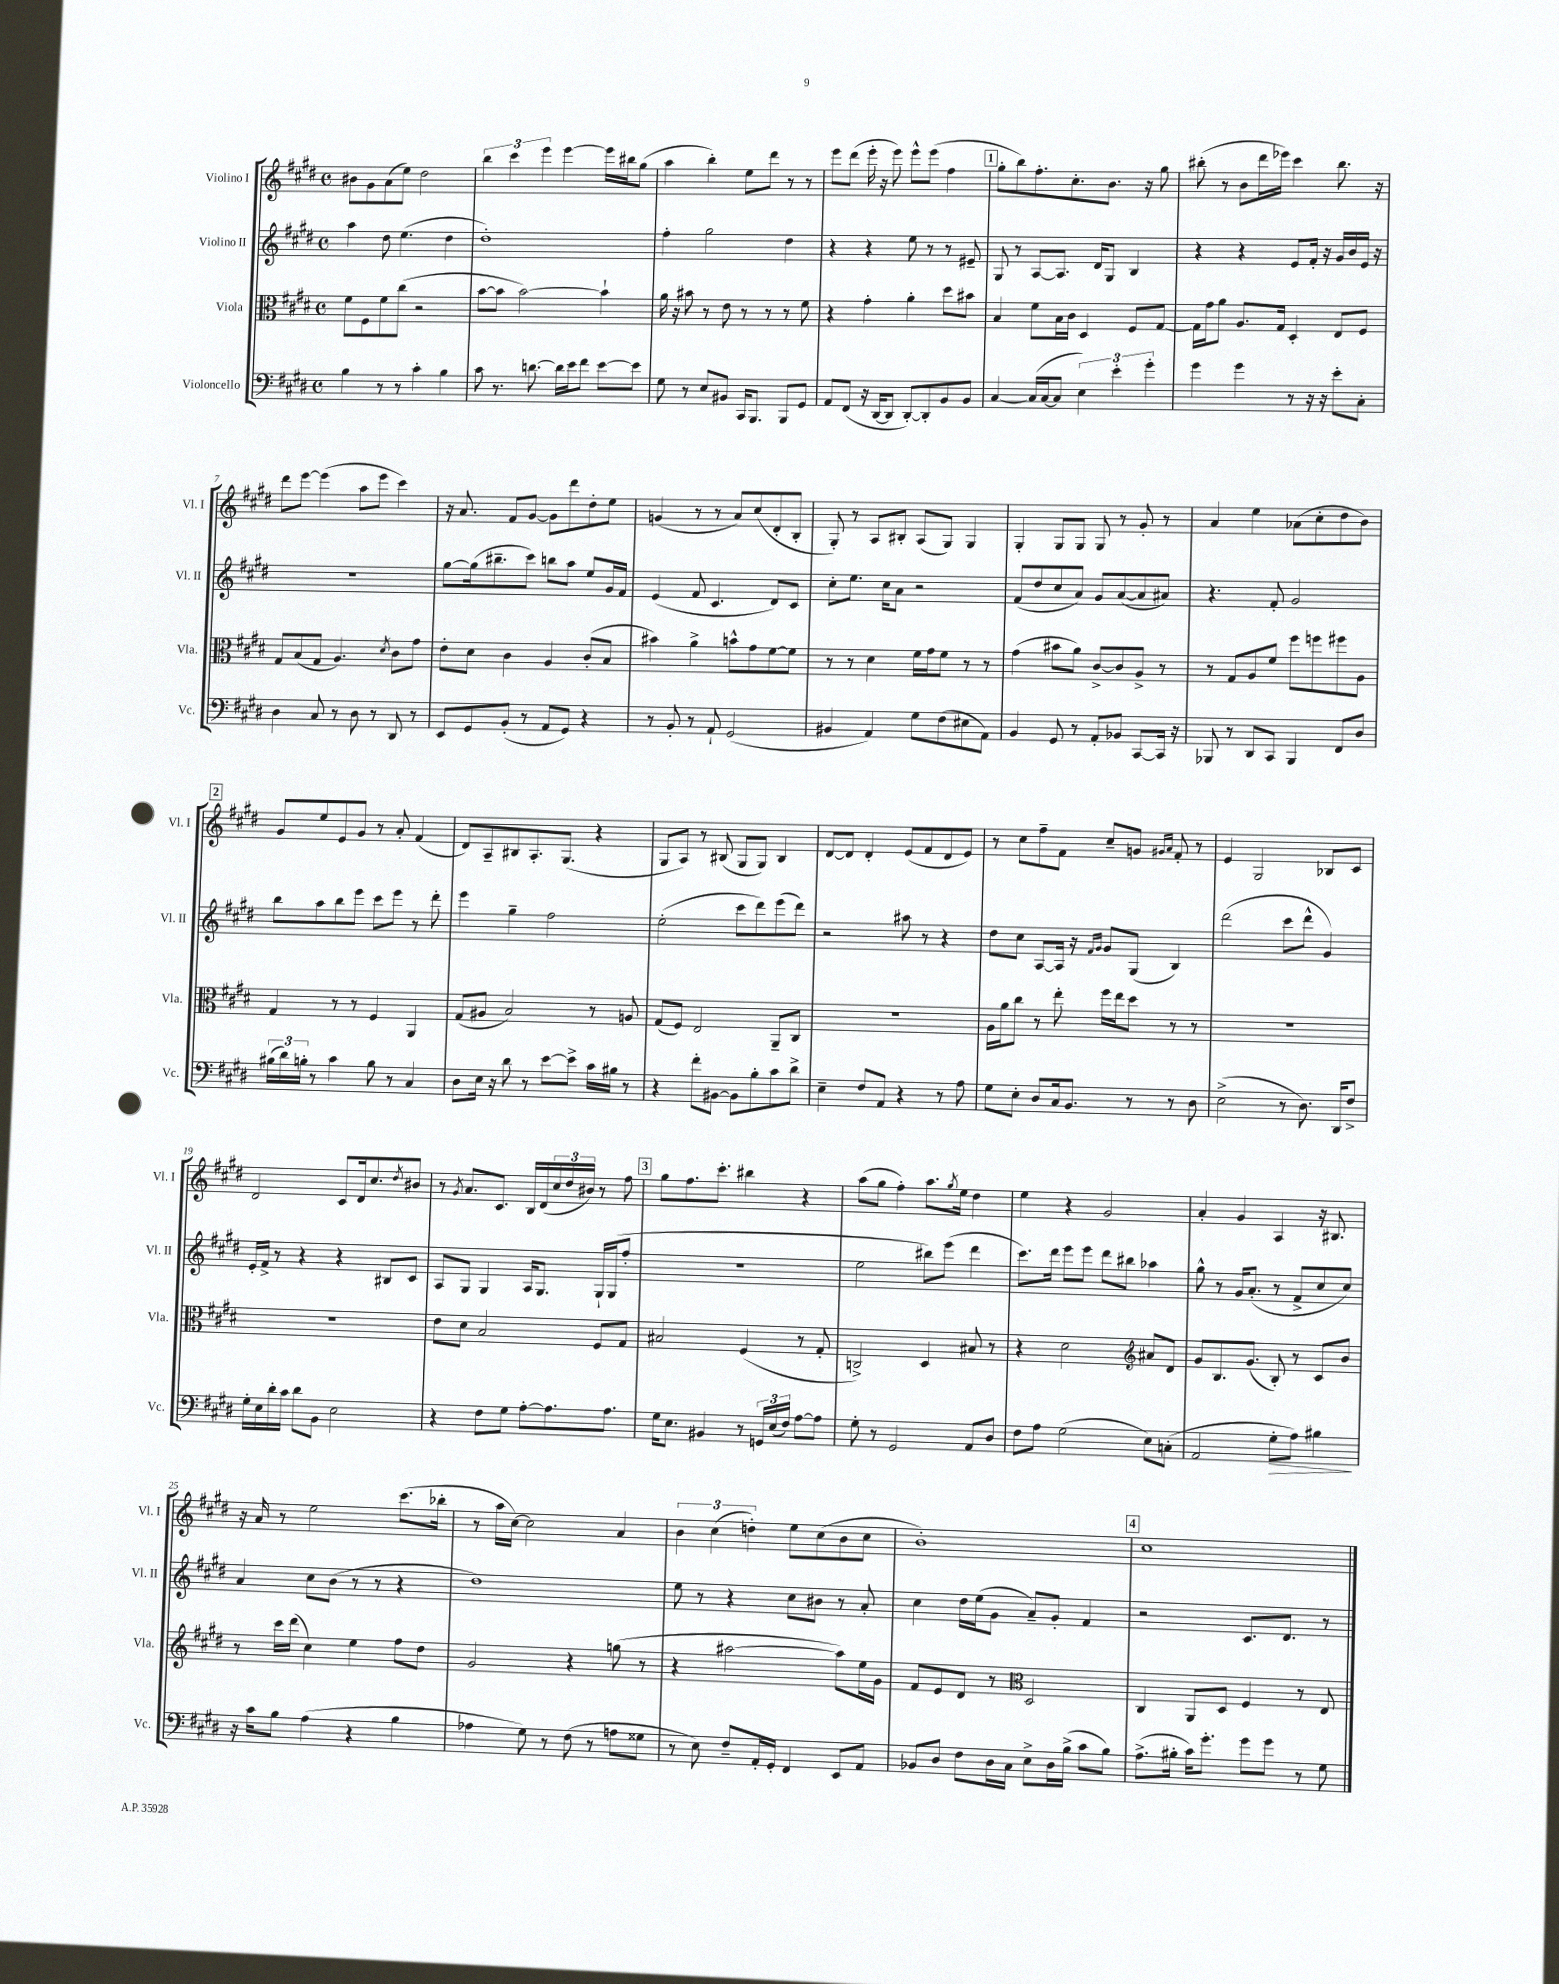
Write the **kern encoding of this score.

**kern	**dynam	**kern	**kern	**kern
*part4	*part4	*part3	*part2	*part1
*staff4	*staff4	*staff3	*staff2	*staff1
*I"Violoncello	*	*I"Viola	*I"Violino II	*I"Violino I
*I'Vc.	*	*I'Vla.	*I'Vl. II	*I'Vl. I
*clefF4	*	*clefC3	*clefG2	*clefG2
*k[f#c#g#d#]	*	*k[f#c#g#d#]	*k[f#c#g#d#]	*k[f#c#g#d#]
*M4/4	*	*M4/4	*M4/4	*M4/4
*met(c)	*	*met(c)	*met(c)	*met(c)
=1	=1	=1	=1	=1
4B\	.	8f#\L	4aa\	8b#X\L
.	.	8F#\	.	8g#\
8r	.	8f#\	8dd#\	(8a\
8r	.	(8cc#\J	(4.ee\	8ee\J)
4c#'\	.	2r	.	2dd#\
4B\	.	.	4dd#\	.
=2	=2	=2	=2	=2
8c#\	.	[8b\L	1dd#')	6bb\
8.r	.	8b\J]	.	.
.	.	.	.	6ccc#\
.	.	[2b\)	.	.
[8.dn\	.	.	.	.
.	.	.	.	6eee\
16d\LL]	.	.	.	[4eee\
16e\J	.	.	.	.
8f#\J	.	.	.	.
[8e\L	.	4b`\]	.	16eee\LL]
.	.	.	.	16bb#X\J
8e\J]	.	.	.	(8gg#\J
=3	=3	=3	=3	=3
8G#\	.	16a\	4ff#'\	4aa\
.	.	16r	.	.
8r	.	8b#X\	.	.
8E/L	.	8r	2gg#\	4bb'\)
8BB#X/J	.	8e\	.	.
16CC#/KL	.	8r	.	8ee\L
8.BBB/J	.	.	.	.
.	.	8r	.	8ddd#\J
8BBB/L	.	8r	4dd#\	8r
8GG#/J	.	8f#\	.	8r
=4	=4	=4	=4	=4
8AA/L	.	4r	4r	8eee\L
(8FF#/J	.	.	.	(8ddd#\J
16r	.	4g#'\	4r	16eee'\
[16DD#/KL	.	.	.	16r
8DD#/J]	.	.	.	8eee\)
[8DD#'/L)	.	4a'\	8ee\	8eee^^\L
8DD#'/]	.	.	8r	(8eee\J
8BB/	.	8dd#\L	8r	4ff#\
8BB/J	.	8b#X\J	8e#X~/	.
!!LO:REH:place=s1:t=1
=5	=5	=5	=5	=5
[4C#/	.	4B/	8G#/	8gg#'\L
.	.	.	8r	8bb\)
(16C#/LL]	.	8f#\L	[8A/L	8.ff#'\
[16C#/J	.	.	.	.
8C#/J]	.	16B\L	8.A/J]	.
.	.	16c#\JJ	.	8.cc#'\
6E\)	.	4D#/	.	.
.	.	.	16d#/KL	.
.	.	.	8G#/J	8.b\J
6e'\	.	.	.	.
.	.	8F#/L	4B/	.
.	.	.	.	16r
6g#'\	.	.	.	.
.	.	[8G#/J	.	8gg#\
=6	=6	=6	=6	=6
4g#\	.	16G#\LL]	4r	(8bb#X'\
.	.	16g#\J	.	.
.	.	8a\J	.	8r
4g#\	.	8.A/L	4r	8b\L
.	.	.	.	16ddd#\L
.	.	16G#/Jk	.	16eee-X\JJ)
8r	.	4D#'/	8e/L	4ccc#\
16r	.	.	16f#'/Jk	.
16r	.	.	16r	.
8e'\L	.	8E/L	16g#/LL	8.bb#\
.	.	.	16b/	.
8C#'\J	.	8F#/J	16e/JJ	.
.	.	.	16r	16r
!!LO:LB:g=z
=7	=7	=7	=7	=7
4D#\	.	8G#/L	1r	8ddd#\L
.	.	(8B/	.	[8eee\J
8C#/	.	8G#/J	.	(4eee\]
8r	.	4.A/)	.	.
8D#\	.	.	.	8aa\L
8r	.	.	.	8eee\J
.	.	8qd#/	.	.
8DD#/	.	8c#\L	.	4ccc#\)
8r	.	8g#\J	.	.
=8	=8	=8	=8	=8
8EE/L	.	8e'\L	[8gg#\L	16r
.	.	.	.	8.a/
8GG#/	.	8d#\J	(16gg#\k]	.
.	.	.	8.bb#X~\	.
(8BB'/J	.	4c#\	.	8f#/L
8r	.	.	8ccc#\J)	[8g#/J
8AA/L	.	4A/	8bbn\L	8g#\L]
8GG#/J)	.	.	8aa\J	8ddd#\
4r	.	(8c#'/L	8ee/L	8dd#'\
.	.	8B/J	16g#/L	8ee\J
.	.	.	16f#/JJ	.
=9	=9	=9	=9	=9
8r	.	4b#X\)	(4e/	(4gn/
8BB'/	.	.	.	.
8r	.	4a^\	8f#/	8r
8AA`/	.	.	4.c#/	8r
(2GG#/	.	8bn^^\L	.	8a/L)
.	.	8g#\	.	(8cc#/
.	.	[8f#\	8d#/L)	8d#'/
.	.	8f#\J]	8c#/J	8B'/J
=10	=10	=10	=10	=10
4BB#X/	.	8r	8cc#'\L	8G#'/)
.	.	8r	8.ee\J	8r
4AA/)	.	4d#\	.	8A/L
.	.	.	16cc#\KL	.
.	.	.	8a\J	8B#X'/J
8G#\L	.	16f#\LL	2r	(8A/L
.	.	16g#\J	.	.
(8F#\	.	8f#\J	.	8G#/J)
8E#X\	.	8r	.	4G#/
8AA\J)	.	8r	.	.
=11	=11	=11	=11	=11
4BB/	.	(4g#\	(8f#/L	4G#'/
.	.	.	8dd#/	.
8GG#/	.	8b#X\L	8cc#/	8G#/L
8r	.	8a\J)	8a/J)	8G#/J
8AA'/L	.	[8c#^/L	8g#/L	8G#/
8BB-X/J	.	8c#/]	([8a/	8r
[8CC#/L	.	8A^/J	8a/]	8g#'/
16CC#/Jk]	.	8r	8a#X/J)	8r
16r	.	.	.	.
=12	=12	=12	=12	=12
8BBB-X/	.	8r	4.r	4a/
8r	.	8G#/L	.	.
8DD#/L	.	8A/	.	4ee\
8CC#/J	.	8f#/J	8f#'/	.
4BBB-/	.	8ff#\L	2g#/	(8a-X\L
.	.	8ffn\	.	8cc#'\
8FF#/L	.	8ff#X\	.	8dd#\
8D#/J	.	8A\J	.	8b\J)
!!LO:LB:g=z
!!LO:REH:place=s1:t=2
=13	=13	=13	=13	=13
(24B#X\LL	.	4G#/	8bb\L	8g#/L
24d#\)	.	.	.	.
24Bn'\JJ	.	.	.	.
8r	.	.	8aa\	8ee/
4c#\	.	8r	8bb\	8e/
.	.	8r	8eee\J	8g#/J
8B\	.	4F#/	8ccc#\L	8r
8r	.	.	8eee\J	8a'/
4C#/	.	4AA/	8r	(4f#/
.	.	.	8ddd#'\	.
=14	=14	=14	=14	=14
8D#\L	.	(8G#/L	4eee\	8d#/L)
16E\Jk	.	8A#X/J	.	8A~/
16r	.	.	.	.
8d#\	.	2B/)	4gg#~\	8B#X/
8r	.	.	.	8.A'/
[8e\L	.	.	2ff#\	.
.	.	.	.	(8.G#/J
8e^\J]	.	.	.	.
16c#\LL	.	8r	.	4r
16B#X\JJ	.	.	.	.
8r	.	8An/	.	.
=15	=15	=15	=15	=15
4r	.	(8G#/L	(2ee'\	8G#/L
.	.	8F#/J)	.	8A/J)
8f#'\L	.	2E/	.	8r
[8BB#X\J	.	.	.	(8B#X/
8BB#\L]	.	.	8ccc#\L	8G#/L
8B'\	.	.	8ddd#\)	8G#/J)
8c#\	.	8AA~/L	(8eee\	4B#/
8d#^\J	.	8C#/J	8ddd#\J)	.
=16	=16	=16	=16	=16
4E~\	.	1r	2r	[8d#/L
.	.	.	.	8d#/J]
8F#/L	.	.	.	4d#'/
8AA/J	.	.	.	.
4r	.	.	8aa#X\	(8e/L
.	.	.	8r	8f#/
8r	.	.	4r	8d#/
8A\	.	.	.	8e/J)
=17	=17	=17	=17	=17
8G#\L	.	16A\LL	8dd#\L	8r
.	.	16a\J	.	.
8E'\J	.	8cc#\J	8cc#\J	8cc#\L
8D#/L	.	8r	[8A/L	8ff#~\
16C#/k	.	8ee'\	16A/Jk]	8f#\J
8.BB/J	.	.	16r	.
.	.	.	16qqf#/LL	.
.	.	.	16qqg#/JJ	.
.	.	16ff#\LL	8g#/L	8cc#~/L
.	.	16ee\J	.	.
8r	.	8dd#\J	(8G#/J	8gn/J
.	.	.	.	16qqg#X/LL
.	.	.	.	16qqa/JJ
8r	.	8r	4B/)	8f#'/
8D#\	.	8r	.	8r
=18	=18	=18	=18	=18
(2E^\	.	1r	(2ddd#\	4e/
.	.	.	.	2G#/
8r	.	.	8ccc#\L	.
8.D#\)	.	.	8ddd#^^\J	.
.	.	.	4g#/)	8B-X/L
16DD#/KL	.	.	.	.
8F#^/J	.	.	.	8c#/J
!!LO:LB:g=z
=19	=19	=19	=19	=19
16G#'\LL	.	1r	16e'/LL	2d#/
16E\	.	.	16f#^/JJ	.
16d#'\	.	.	8r	.
16c#\JJ	.	.	.	.
8d#\L	.	.	4r	.
8BB\J	.	.	.	.
2E\	.	.	4r	8c#/L
.	.	.	.	16d#/k
.	.	.	.	8.cc#/
.	.	.	8B#X/L	.
.	.	.	.	8qdd#/
.	.	.	8c#/J	8b#X/J
=20	=20	=20	=20	=20
4r	.	8e\L	8A/L	8r
.	.	.	.	8qg#/
.	.	8d#\J	8G#/J	8.a/L
8F#\L	.	2B/	4G#/	.
.	.	.	.	8.c#/J
8G#\J	.	.	.	.
[8A'\L	.	.	16A/KL	16B/LL
.	.	.	8.G#/J	(16d#/
8.A\]	.	.	.	24cc#/
.	.	.	.	24dd#/
.	.	.	.	24b#X/JJ)
.	.	8F#/L	16G#`/LL	8r
8.A\J	.	.	(16G#/J	.
.	.	8G#/J	8ff#'/J	8ff#\
!!LO:REH:place=s1:t=3
=21	=21	=21	=21	=21
16G#\KL	.	2B#X/	1r	8gg#\L
8.E\J	.	.	.	.
.	.	.	.	8.ff#\
4BB#X/	.	.	.	.
.	.	.	.	8.ccc#'\J
8r	.	(4F#/	.	4bb#X\
24GGn/LL	.	.	.	.
(24E/	.	.	.	.
24F#/JJ)	.	.	.	.
[8A\L	.	8r	.	4r
8A\J]	.	8G#'/	.	.
=22	=22	=22	=22	=22
8G#'\	.	2Cn^/)	2ee\	(8aa\L
8r	.	.	.	8gg#\J
2GG#/	.	.	.	4ff#'\)
.	.	4D#/	8bb#X\L)	8.aa\L
.	.	.	(8eee\J	.
.	.	.	.	8qgg#/
.	.	.	.	16ee\Jk
8AA/L	.	8B#X/	4ddd#\	4dd#\
8D#/J	.	8r	.	.
=23	=23	=23	=23	=23
8F#\L	.	4r	8.ccc#\L)	4ee\
8A\J	.	.	.	.
.	.	.	16ddd#\Jk	.
(2G#\	.	2d#\	8eee\L	4r
.	.	.	8eee\J	.
.	.	.	8ddd#\L	2g#/
.	.	.	8bb#X\J	.
*	*	*clefG2	*	*
8E\L)	.	8a#X/L	4aa-X\	.
(8Cn'\J	.	8d#/J	.	.
=24	=24	=24	=24	=24
2AA/	.	8g#/L	8gg#^^\	4a'/
.	.	8.B/	8r	.
.	.	.	16g#/KL	4g#/
.	.	(8.g#/J	(8.a'/J	.
!	!LO:HP:b	!	!	!
8G#'\L	>	8B'/)	8r	4A/
8A\J)	.	8r	8f#^/L	.
4B#X\	.	8c#/L	8cc#/	16r
.	.	.	.	8.B#X/
.	.	8b/J	8cc#/J)	.
.	]	.	.	.
!!LO:LB:g=z
=25	=25	=25	=25	=25
16r	.	8r	4a/	16r
16c#\KL	.	.	.	16a/
8B\J	.	16ccc#\LL	.	8r
.	.	(16ddd#\JJ	.	.
(4A\	.	4cc#\)	8cc#\L	2ee\
.	.	.	(8b\J	.
4r	.	4ee\	8r	.
.	.	.	8r	.
4B\	.	8ff#\L	4r	(8.ccc#\L
.	.	8dd#\J	.	.
.	.	.	.	16bb-X'\Jk
=26	=26	=26	=26	=26
4A-X\	.	2g#/	1dd#)	8r
.	.	.	.	16aa\LL
.	.	.	.	[16cc#\JJ)
8G#\)	.	.	.	2cc#\]
8r	.	.	.	.
(8F#\	.	4r	.	.
8r	.	.	.	.
8An\L	.	(8ggn\	.	4a/
8G##X\J	.	8r	.	.
=27	=27	=27	=27	=27
8r	.	4r	8ee\	6b\
8E\)	.	.	8r	.
.	.	.	.	(6cc#\
8F#~/L	.	[2aa#X\	4r	.
.	.	.	.	6ddn'\)
16AA'/L	.	.	.	.
16GG#'/JJ	.	.	.	.
4FF#/	.	.	8cc#\L	8ee\L
.	.	.	8b#X\J	(8cc#\
8EE/L	.	8aa#\L])	8r	8b\
8AA/J	.	16ee\L	8a'/	8cc#\J
.	.	16g#\JJ	.	.
=28	=28	=28	=28	=28
8BB-X/L	.	8f#/L	4cc#\	1b')
8D#/J	.	8e/	.	.
8F#\L	.	8d#/J	16dd#\LL	.
.	.	.	(16ee\J	.
16D#\L	.	8r	8g#\J	.
16C#\JJ	.	.	.	.
*	*	*clefC3	*	*
8E^\L	.	2D#/	8a~/L)	.
16D#\L	.	.	8g#'/J	.
(16B^\JJ	.	.	.	.
8c#\L	.	.	4f#/	.
8B\J)	.	.	.	.
!!LO:REH:place=s1:t=4
=29	=29	=29	=29	=29
(8.A^\L	.	4C#/	2r	1cc#
16B#X'\Jk	.	.	.	.
16c#\KL)	.	8AA/L	.	.
8.g#'\J	.	.	.	.
.	.	8D#/J	.	.
8g#\L	.	4F#/	8.c#/L	.
8g#\J	.	.	.	.
.	.	.	8.d#/J	.
8r	.	8r	.	.
8G#\	.	8E/	8r	.
==	==	==	==	==
*-	*-	*-	*-	*-
